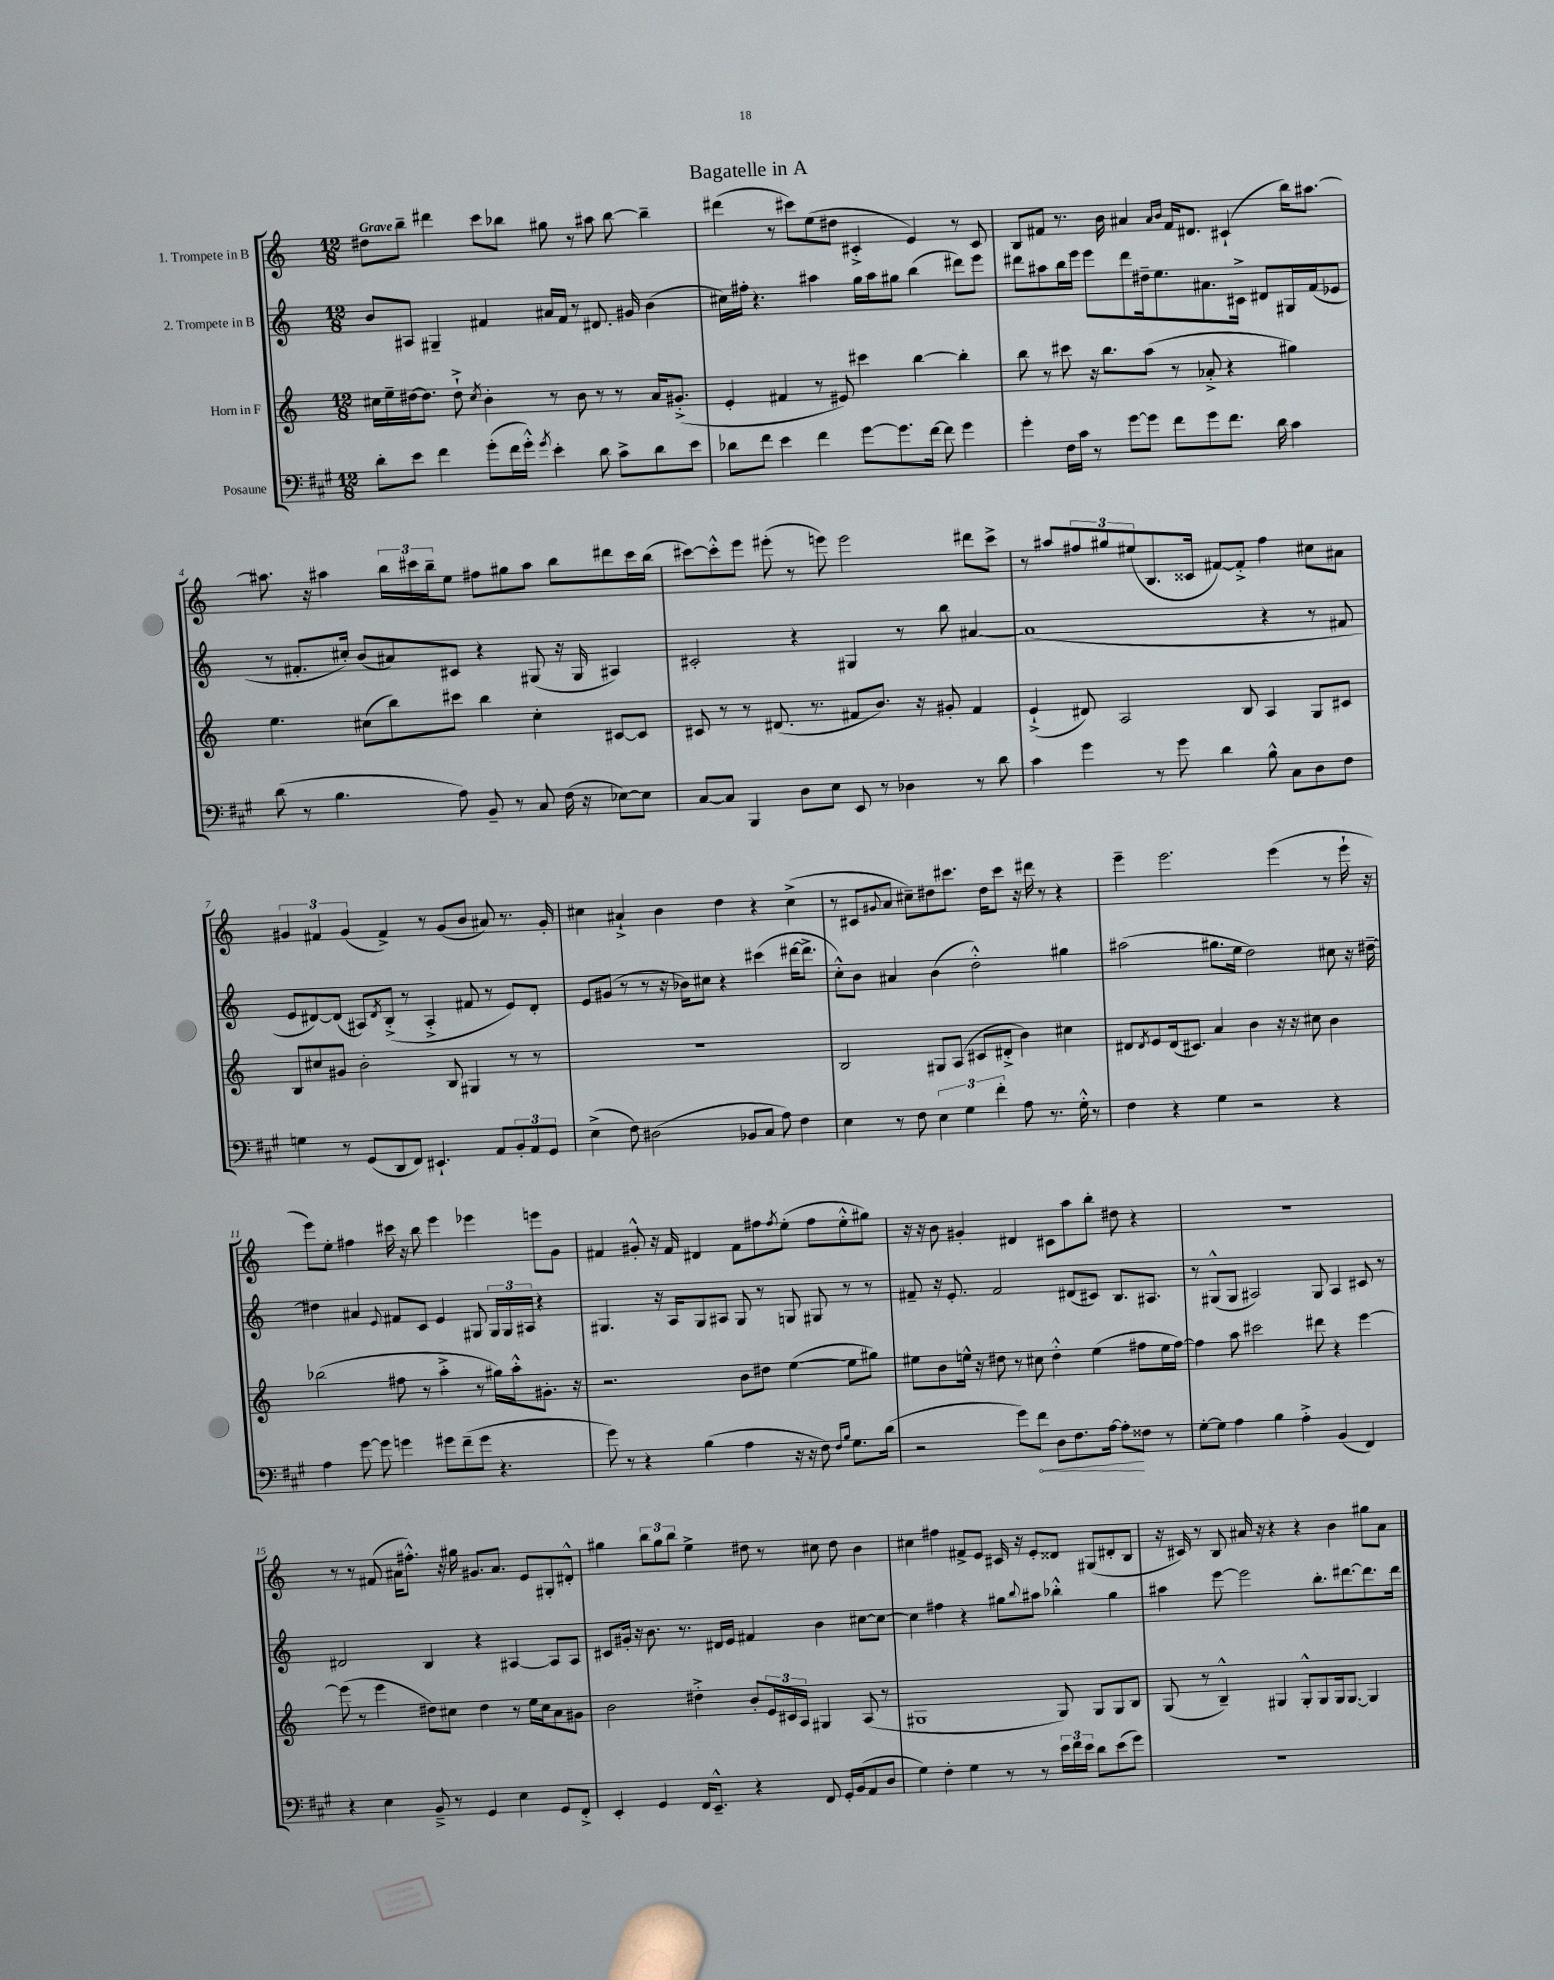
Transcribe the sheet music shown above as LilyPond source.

\header { title = "Bagatelle in A" }
<<
\new StaffGroup <<
\new Staff = "s0" \with { instrumentName = "1. Trompete in B" } {
    \clef treble \key c \major \numericTimeSignature \time 12/8 \tempo "Grave"
    dis''8 b''8-- dis'''4 c'''8 bes''8 gis''8 r8 ais''8 bes''8~ bes''4-- |
    dis'''4( r8 cis'''8) e''8( dis''8 cis'4-.-> e'4) r8 cis'8 |
    b8 fis'8 r8. b'16 ais'4 \grace { ais'16 b'16 } fis'16 dis'8. cis'4-!( b''16) ais''8.~ |
    ais''8. r16 ais''4 \tuplet 3/2 { b''16 cis'''16 b''16-- } e''8 fis''8 gis''8 ais''8 b''8 dis'''8 cis'''16 b''16( |
    cis'''8~) cis'''8-.-^ e'''8 eis'''8-.( r8 e'''8) e'''2 dis'''8 cis'''8-> |
    r8 ais''8 \tuplet 3/2 { fis''8 gis''8 eis''8( } b8. cisis'16 fis'8~) fis'8-.-> fis''4 cis''8 ais'8 |
    \tuplet 3/2 { gis'4 fis'4 gis'4( } fis'4->) r8 gis'8( b'8 ais'8) r8. gis'16-. |
    cis''4 ais'4-!-> b'4 d''4 r4 cis''4->( |
    r8 cis'8 \appoggiatura { gis'8 } a'8 cis''8--) dis''8 cis'''8. dis''16 cis'''8 r16 dis'''16 r8 r4 |
    e'''4-- e'''2. e'''4( r8 e'''16-! r16 |
    e'''8) e''8-. fis''4 cis'''16 r16 b''8 e'''4 ees'''4 e'''8 g'8 |
    fis'4 gis'8-.-^ r16 fis'16 dis'4 fis'8 fis''8 \acciaccatura { fis''8 } e''8-.( fis''8 e''8-.-^ gis''8) |
    r16 r16 b'8 gis'4-. dis'4 cis'8 a''8 b''8-. dis''8 r4 |
    R1. |
    r8 r8 fis'8( ais'16 fis''8.-.-^) r16 gis''16 gis'8. ais'8. e'8 gis8-. dis'8-.-^ |
    gis''4 \tuplet 3/2 { b''8 gis''8 b''8 } e''4-> dis''8 r8 cis''8 dis''8 b'4 |
    cis''4 fis''4 fis'8-> e'8 cis'16 r16 e'8-. disis'8 gis8( dis'8-. b8 |
    r16 cis'16) r8 b8 ais'16 r16 r4 r4 b'4 gis''8 ais'8 \bar "|." |
}
\new Staff = "s1" \with { instrumentName = "2. Trompete in B" } {
    \clef treble \key c \major \numericTimeSignature \time 12/8
    b'8 ais8 gis4-- fis'4 ais'16 fis'16 r8 dis'8. gis'16 b'4( |
    cis''16) fis''16-. r4. ais''4 g''16 ais''16 gis''8 b''4( dis'''8) e'''8 |
    dis'''8 ais''8 b''16 e'''16 e'''8 dis'''8 dis''16-- e''8. ais'8. cis'16-> dis'8 gis16 f'16( ees'8 |
    r8 fis'8.-. cis''16-.) b'8( ais'8) cis'8 r4 gis8( r16 gis16 ais4) |
    cis'2-. r4 gis4 r8 b''8 ais'4~ |
    ais'1( r4 r8 fis'8 |
    e'8 dis'8~) dis'8( ais8) \acciaccatura { dis'8 } b8-.->( r8 ais4-.-> fis'8 r8 e'8) dis'8-. |
    e'8 gis'8( r8 r8 r16 bes'16) cis''8 r4 cis'''4( dis'''16~ dis'''8.-> |
    c''8-.-^) b'8 ais'4 b'4( d''2-.-^) gis''4 |
    ais''2( gis''8. e''16 d''2) cis''8 r16 dis''16~-- |
    dis''4 ais'4 \appoggiatura { e'8 } fis'8 c'8 e'4 gis8 \tuplet 3/2 { gis16 gis16 ais16 } r4 |
    gis4. r16 a16 gis8 ais8 gis8 r8 g8 gis8 r8 r8 |
    fis'8-- r16 e'8.-. fis'2 dis'8( cis'8) b8. ais8. |
    r8 gis8-^( gis8 ais2) gis8 ais4 cis'8 r8 |
    dis'2 b4 r4 ais4~ ais8 ais8 |
    cis'8 gis'16-. r16 b'8. r8. dis'16 e'16 fis'4 b'4 cis''8~ cis''8~ |
    cis''4 fis''4 r4 gis''8 \appoggiatura { b''8 } ais''8 bes''4-.-^ gis''4 |
    ais''4 e'''8~ e'''2 b''8.-. dis'''8.~ dis'''8. dis'''16 \bar "|." |
}
\new Staff = "s2" \with { instrumentName = "Horn in F" } {
    \clef treble \key c \major \numericTimeSignature \time 12/8
    cis''16 e''16-- dis''16~ dis''8. dis''8-!-> \acciaccatura { cis''8 } b'4-. r8 b'8 r8 r8 a'16 gis'8.-.->( |
    e'4-. fis'4 r8 eis'8) cis'''4 b''4~ b''4-. |
    b''8 r8 cis'''8 r16 b''8. a''8( r8 aes'8-.-> r4 gis''4) |
    e''4. cis''8( b''8) cis'''8 b''4 cis''4-. cis'8~ cis'8 |
    cis'8 r8 r8 dis'8.( r8. fis'8 b'8.) r16 gis'8-. fis'4 |
    e'4-!->( dis'8) a2 b8 a4 g8 cis'8 |
    b8 cis''8 gis'8 b'2-. b8 gis4 r8 r8 |
    R1. |
    b2 gis8 a8( cis'8 dis'8-.-> b'4) cis''4 |
    dis'8 \acciaccatura { dis'8 } e'8 dis'16( cis'8.) a'4 b'4 r16 r16 cis''8 b'4 |
    bes''2( fis''8 r8 a''4-.-> r8 gis''16) a''16-.-^ gis'8.-. r16 |
    r2. b'8 dis''8 e''4~( e''8 gis''8) |
    eis''8 b'8 e''16-^ r16 dis''8 r8 cis''8 dis''4-.-^ e''4( fis''8 e''16 fis''16~) |
    fis''4 a''8 cis'''2 dis'''8 r4 e'''4~ |
    e'''8( r8 e'''4 dis''8) cis''8 dis''4 r8 e''16 cis''16 a'8 gis'8 |
    b'2 dis''4-.-> b'8-. \tuplet 3/2 { e'16 cis'16 a16 } gis4 a8( r8 |
    gis1 gis8) gis8 gis8 b8 |
    g8( r8 b4---^) gis4 gis8-.-^ gis8 gis16 gis8.~ gis4 \bar "|." |
}
\new Staff = "s3" \with { instrumentName = "Posaune" } {
    \clef bass \key a \major \numericTimeSignature \time 12/8
    d'8-. e'8 fis'4 gis'8-.( fis'16 gis'16-.-^) \acciaccatura { gis'8 } e'4-. d'8 cis'8-> d'8 e'8 |
    des'8 fis'8 e'4 fis'4 gis'8~ gis'8. fis'16~ fis'8 gis'4 |
    gis'4-. fis16 cis'16 r8 gis'8~ gis'8 fis'8 gis'8 fis'8. d'16 cis'4 |
    d'8( r8 b4. a8) b,8-- r8 cis8 fis16( r16 ees8~) ees8 |
    cis8~ cis8 b,,4 d8 e8 e,8 r8 des4 r8 d'8 |
    cis'4 gis'4 r8 gis'8 d'4 b8-^ cis8 d8 fis8 |
    g4 r8 gis,8( d,8 fis,8) eis,4.-! a,8 \tuplet 3/2 { b,8-. a,8 gis,8 } |
    e4->( fis8) dis2( bes,8 cis8 a8) fis4 |
    e4 r8 fis8 \tuplet 3/2 { e4 gis4 fis'4-. } a8 r8. gis16-.-^ r8 |
    fis4 r4 gis4 r2 r4 |
    a4 gis'8~ gis'8 g'4 gis'8 fis'8--( gis'8 r4. |
    gis'8) r8 r4 b4( a4 r16 r16 fis8) \grace { fis16 b16 } gis8. d'16( |
    r2 gis'8) \once \override Hairpin.circled-tip = ##t fis'8\< d8 fis8. a16~ a8-.\! fisis8 r8 |
    gis8~-. gis8 a4 b4 a4-.-> b,4( fis,4) |
    r4 e4 b,8---> r8 gis,4 e4 gis,8 fis,8-.-> |
    e,4-. gis,4 fis,16 e,8.---^ r4 fis,8 gis,16-. b,16( a,8 d8 |
    gis4) fis4-. gis4 r8 r8 \tuplet 3/2 { e'16 fis'16 e'16 } d'8 e'8( gis'8) |
    R1. \bar "|." |
}
>>
>>
